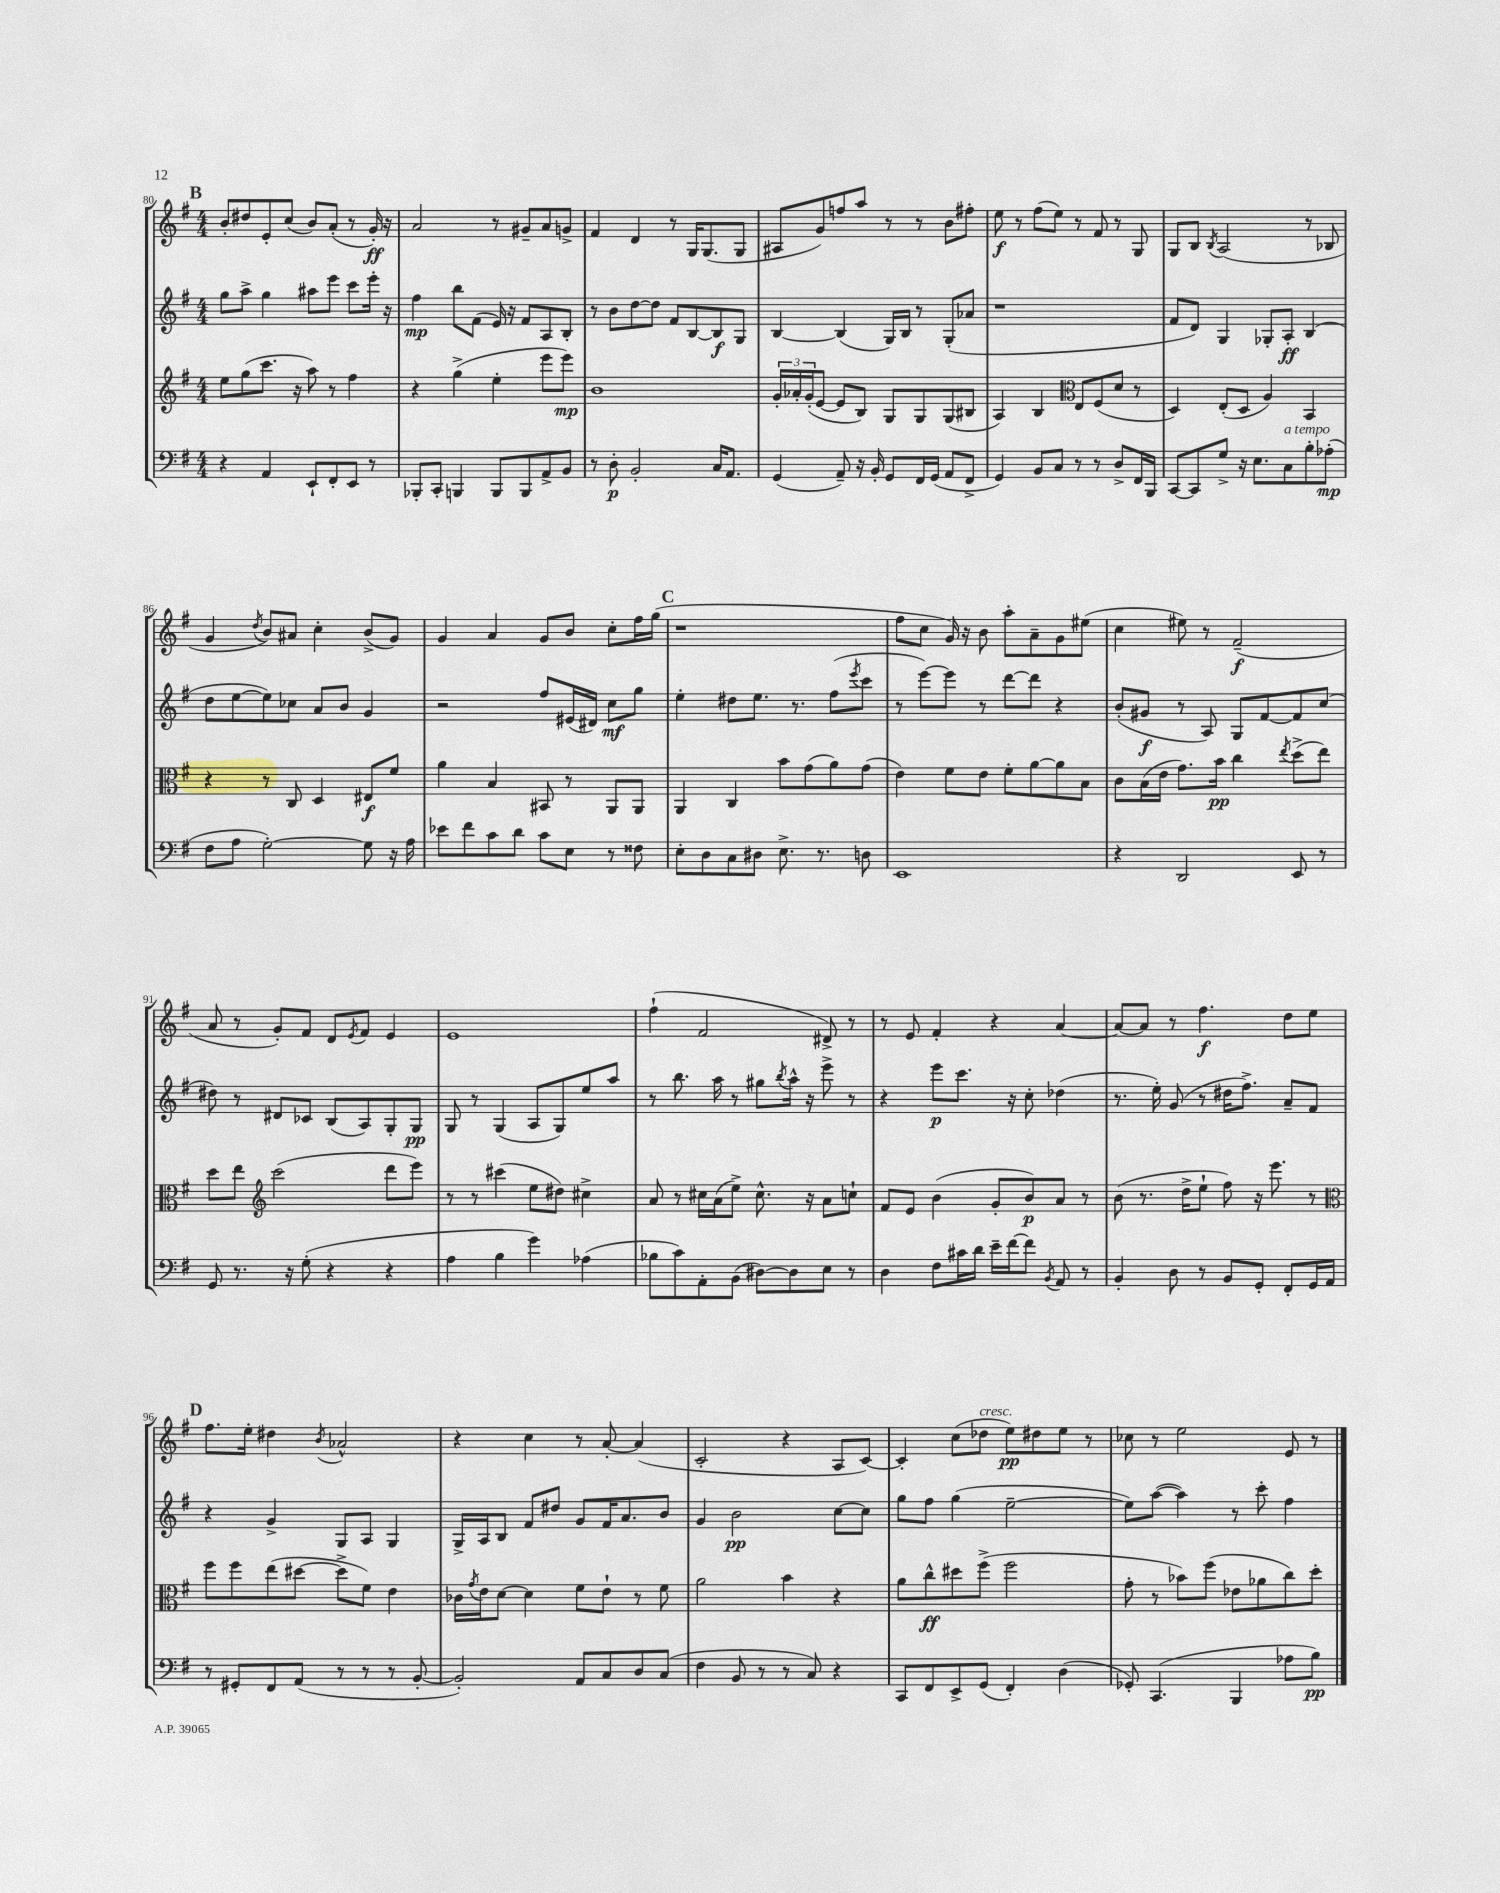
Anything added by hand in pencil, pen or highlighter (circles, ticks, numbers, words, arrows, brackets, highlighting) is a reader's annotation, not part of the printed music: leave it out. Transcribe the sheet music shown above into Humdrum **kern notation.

**kern	**kern	**kern	**kern
*staff4	*staff3	*staff2	*staff1
*clefF4	*clefG2	*clefG2	*clefG2
*k[f#]	*k[f#]	*k[f#]	*k[f#]
*M4/4	*M4/4	*M4/4	*M4/4
4r	8ee\L	8gg\L	8b'/L
.	(8gg\	8aa^\J	8dd#/
4AA/	8.ccc\J	4gg\	8e'/
.	.	.	(8cc/J
.	16r	.	.
8EE`/L	8aa\)	8aa#\L	8b/L)
8FF#'/	8r	8eee\J	(8a'/J
8EE/J	4ff#\	8ccc\L	8r
8r	.	16eee'\Jk	16g'/)
.	.	16r	16r
=	=	=	=
8BBB-'/L	4r	4ff#\	2a/
8CC'/J	.	.	.
4BBB/	(4gg^\	8bb\L	.
.	.	(8f#\J	.
8BBB/L	4ee'\	16e/)	8r
.	.	16r	.
8BBB/	.	8f#/L	8g#~/L
8AA^/	8eee\L	8A/	8a/
8BB/J	8eee\J)	8B'/J	8g^/J
=	=	=	=
8r	1b	8r	4f#/
8D'\	.	8b\L	.
2BB'/	.	[8dd\	4d/
.	.	8dd\]J	.
.	.	8f#/L	8r
.	.	[8B/	16G/LK
.	.	.	(8.G/
16C/LK	.	8B/]	.
8.AA/J	.	.	.
.	.	8G/J	8G/J
=	=	=	=
(4GG/	24g'/LL	[4B/	8A#/L
.	24a-'/	.	.
.	(24g'/J	.	.
.	[8e/J	.	8g/)
8AA~/)	8e/]L	(4B/]	8ff/
16r	8B/J)	.	8aa/J
16BB'/	.	.	.
8GG/L	8G/L	16G/LL)	8r
.	.	16B/JJ	.
16FF#/L	8G/	8r	8r
(16GG/JJ	.	.	.
8AA/L	(8G/	(8G'/L	8b\L
8FF#^/J	8B#/J	8a-/J	8ff#'\J
=	=	=	=
4GG/)	4A/)	1r	8ee\
.	.	.	8r
8BB/L	4B/	.	(8ff#\L
8C/J	.	.	8ee\J)
*	*clefC3	*	*
8r	8E/L	.	8r
8r	(8F#/	.	8f#/
8D^/L	8d/J	.	8r
16FF#/L	8r	.	8G/
16BBB/JJ	.	.	.
=	=	=	=
[8CC/L	4D/)	8f#/L	8G/L
8CC/]	.	8d/J)	8B/J
.	.	.	8qB/
8G^/J	(8E'/L	4G/	(2A/
16r	8D/J	.	.
8.E\L	.	.	.
.	4A/)	8G-'/L	.
8C\	.	8A'/J	.
8B'\	4BB/	(4B/	8r
(8A-'\J	.	.	8B-/
=	=	=	=
8F#\L	4r	8dd\L	4g/
8A\J	.	[8ee\	.
.	.	.	8qdd/
[2G'\)	8r	8ee\])	8b/L)
.	8C/	8cc-\J	8a#/J
.	4D/	8a/L	4cc'\
.	.	8b/J	.
8G\]	8E#/L	4g/	(8b^/L
16r	8f#/J	.	8g/J)
16A\	.	.	.
=	=	=	=
8e-\L	4a\	2r	4g/
8f#\	.	.	.
8c\	4B/	.	4a/
8d\J	.	.	.
8c\L	8BB#/	8ff#/L	8g/L
8E\J	8r	(16e#/L	8b/J
.	.	16d#/JJ)	.
8r	8AA/L	8cc\L	8cc'\L
8F##\	8AA/J	8gg\J	16ff#\L
.	.	.	(16gg\JJ
=	=	=	=
8E'\L	4AA/	4ee'\	1r
8D\	.	.	.
8C\	4C/	8dd#\L	.
8D#\J	.	8.ee\J	.
8.E^\	8b\L	.	.
.	.	8.r	.
.	(8g\	.	.
8.r	.	.	.
.	8a\)	(8ff#\L	.
.	.	8qeee/	.
8D\	(8g\J	8ccc\J	.
=	=	=	=
1EE	4e\)	8r	8ff#\L
.	.	[8eee\L)	8cc\J
.	8f#\L	8eee\]J	16g/)
.	.	.	16r
.	8e\J	8r	8b\
.	8f#'\L	[8ddd\L	8aa'\L
.	[8a\	8ddd\]J	8a~\
.	8a\]	4r	8g\
.	8B\J	.	(8ee#\J
=	=	=	=
4r	8c\L	(8b'/L	4cc\
.	(16B\L	8g#/J	.
.	16e\JJ	.	.
2DD/	8.g\L)	8r	8ee#\)
.	.	8A/)	8r
.	16b\Jk	.	.
.	4cc\	8G/L	(2f#~/
.	.	[8f#/	.
.	8qee/	.	.
8EE/	(8dd^\L	8f#/]	.
8r	8ee\J)	(8cc/J	.
=	=	=	=
8GG/	8dd\L	8dd#\)	8a/
8.r	8ee\J	8r	8r
*	*clefG2	*	*
.	(2ccc\	8d#/L	8g'/L)
16r	.	.	.
(8G'\	.	8c-/J	8f#/J
4r	.	(8B/L	8d/L
.	.	.	8qe/
.	.	8A/)	8f#/J
4r	8ddd\L	8G'/	4e/
.	8eee\J)	8G/J	.
=	=	=	=
4A\	8r	8G/	1e
.	8r	8r	.
4B\	(4ccc#\	(4G/	.
4g\)	8ee\L	8A/L	.
.	8dd#\J)	8G/)	.
(4A-\	4cc#^\	8ee/	.
.	.	8aa/J	.
=	=	=	=
8B-\L	8a/	8r	(4ff#`\
8c\)	8r	8.bb\	.
8AA'\	16cc#\LL	.	2f#/
.	(16a\J	16aa\	.
(8BB\J	8ee^\J)	8r	.
[8D#\L)	8.cc#^^\	8gg#\L	.
.	.	8qbb/	.
8D#\]	.	16aa^^\Jk	.
.	16r	16r	.
8E\J	8a\L	8eee^\	8d#^/)
8r	8cc`\J	8r	8r
=	=	=	=
4D\	8f#/L	4r	8r
.	8e/J	.	8e/
8F#\L	(4b\	8eee\L	4f#'/
16c#\L	.	8.ccc\J	.
16d\JJ	.	.	.
16e~\LL	8g'/L	.	4r
[16f#\J	.	16r	.
8f#\]J	8b/)	8cc'\	.
8qBB/	.	.	.
8AA/	8a/J	(4dd-\	[4a/
8r	8r	.	.
=	=	=	=
4BB'/	(8b\	8.r	8a/_L
.	8.r	.	8a/]J
.	.	16ee'\)	.
8D\	.	(8g/	8r
.	16dd^\LK	.	.
8r	8ee`\J	8r	4.ff#\
8BB/L	8ff#\)	16dd#\LK	.
.	.	8.ff#^\J)	.
8GG'/J	16r	.	.
.	8.eee\	.	.
8FF#'/L	.	8a~/L	8dd\L
16GG/L	8r	8f#/J	8ee\J
16AA/JJ	.	.	.
=	=	=	=
*	*clefC3	*	*
8r	8ff#\L	4r	8.ff#\L
8GG#'/L	8ff#\	.	.
.	.	.	16ee'\Jk
8FF#/	(8ee\	4g^/	4dd#\
(8AA/J	[8dd#\J	.	.
.	.	.	8qb/
8r	8dd#^\]L	8G/L	2a-^^/
8r	8f#\J)	8A/J	.
8r	4e\	4G/	.
[8BB'/	.	.	.
=	=	=	=
2BB'/])	16c-\LL	16G^/LL	4r
.	8qg/	.	.
.	16e\J	16A/J	.
.	[8d\J	8B/J	.
.	4d\]	8f#/L	4cc\
.	.	8dd#/J	.
8AA/L	8f#\L	8g/L	8r
8C/	8e`\J	16f#/K	[8a'/
.	.	8.a/	.
8D/	8r	.	(4a/]
(8C/J	8f#\	8b/J	.
=	=	=	=
4F#\	2a\	4g/	2c'/
8BB/	.	2b\	.
8r	.	.	.
8r	4b\	.	4r
8C/)	.	.	.
4r	4r	[8cc\L	8A/L
.	.	8cc\]J	[8c/J)
=	=	=	=
8CC/L	8a\L	8gg\L	4c'/]
8FF#/	8cc^^\	8ff#\J	.
8EE^/	8dd#\	(4gg\	(8cc\L
(8GG/J	(8ff#^\J	.	8dd-\J
4FF#'/)	2ff#\	[2ee~\	8ee\L)
.	.	.	8dd#\
(4D\	.	.	8ee\J
.	.	.	8r
=	=	=	=
8GG-'/)	8g'\	8ee\]L)	8cc-\
(4.CC/	8r	([8aa\J	8r
.	8b-\L)	4aa\])	2ee\
.	(8ff#\J	.	.
4BBB/	8e-\L	8r	.
.	8a-\	8ccc'\	.
8A-\L	8cc\)	4ff#\	8e/
8B\J)	8dd'\J	.	8r
==	==	==	==
*-	*-	*-	*-
